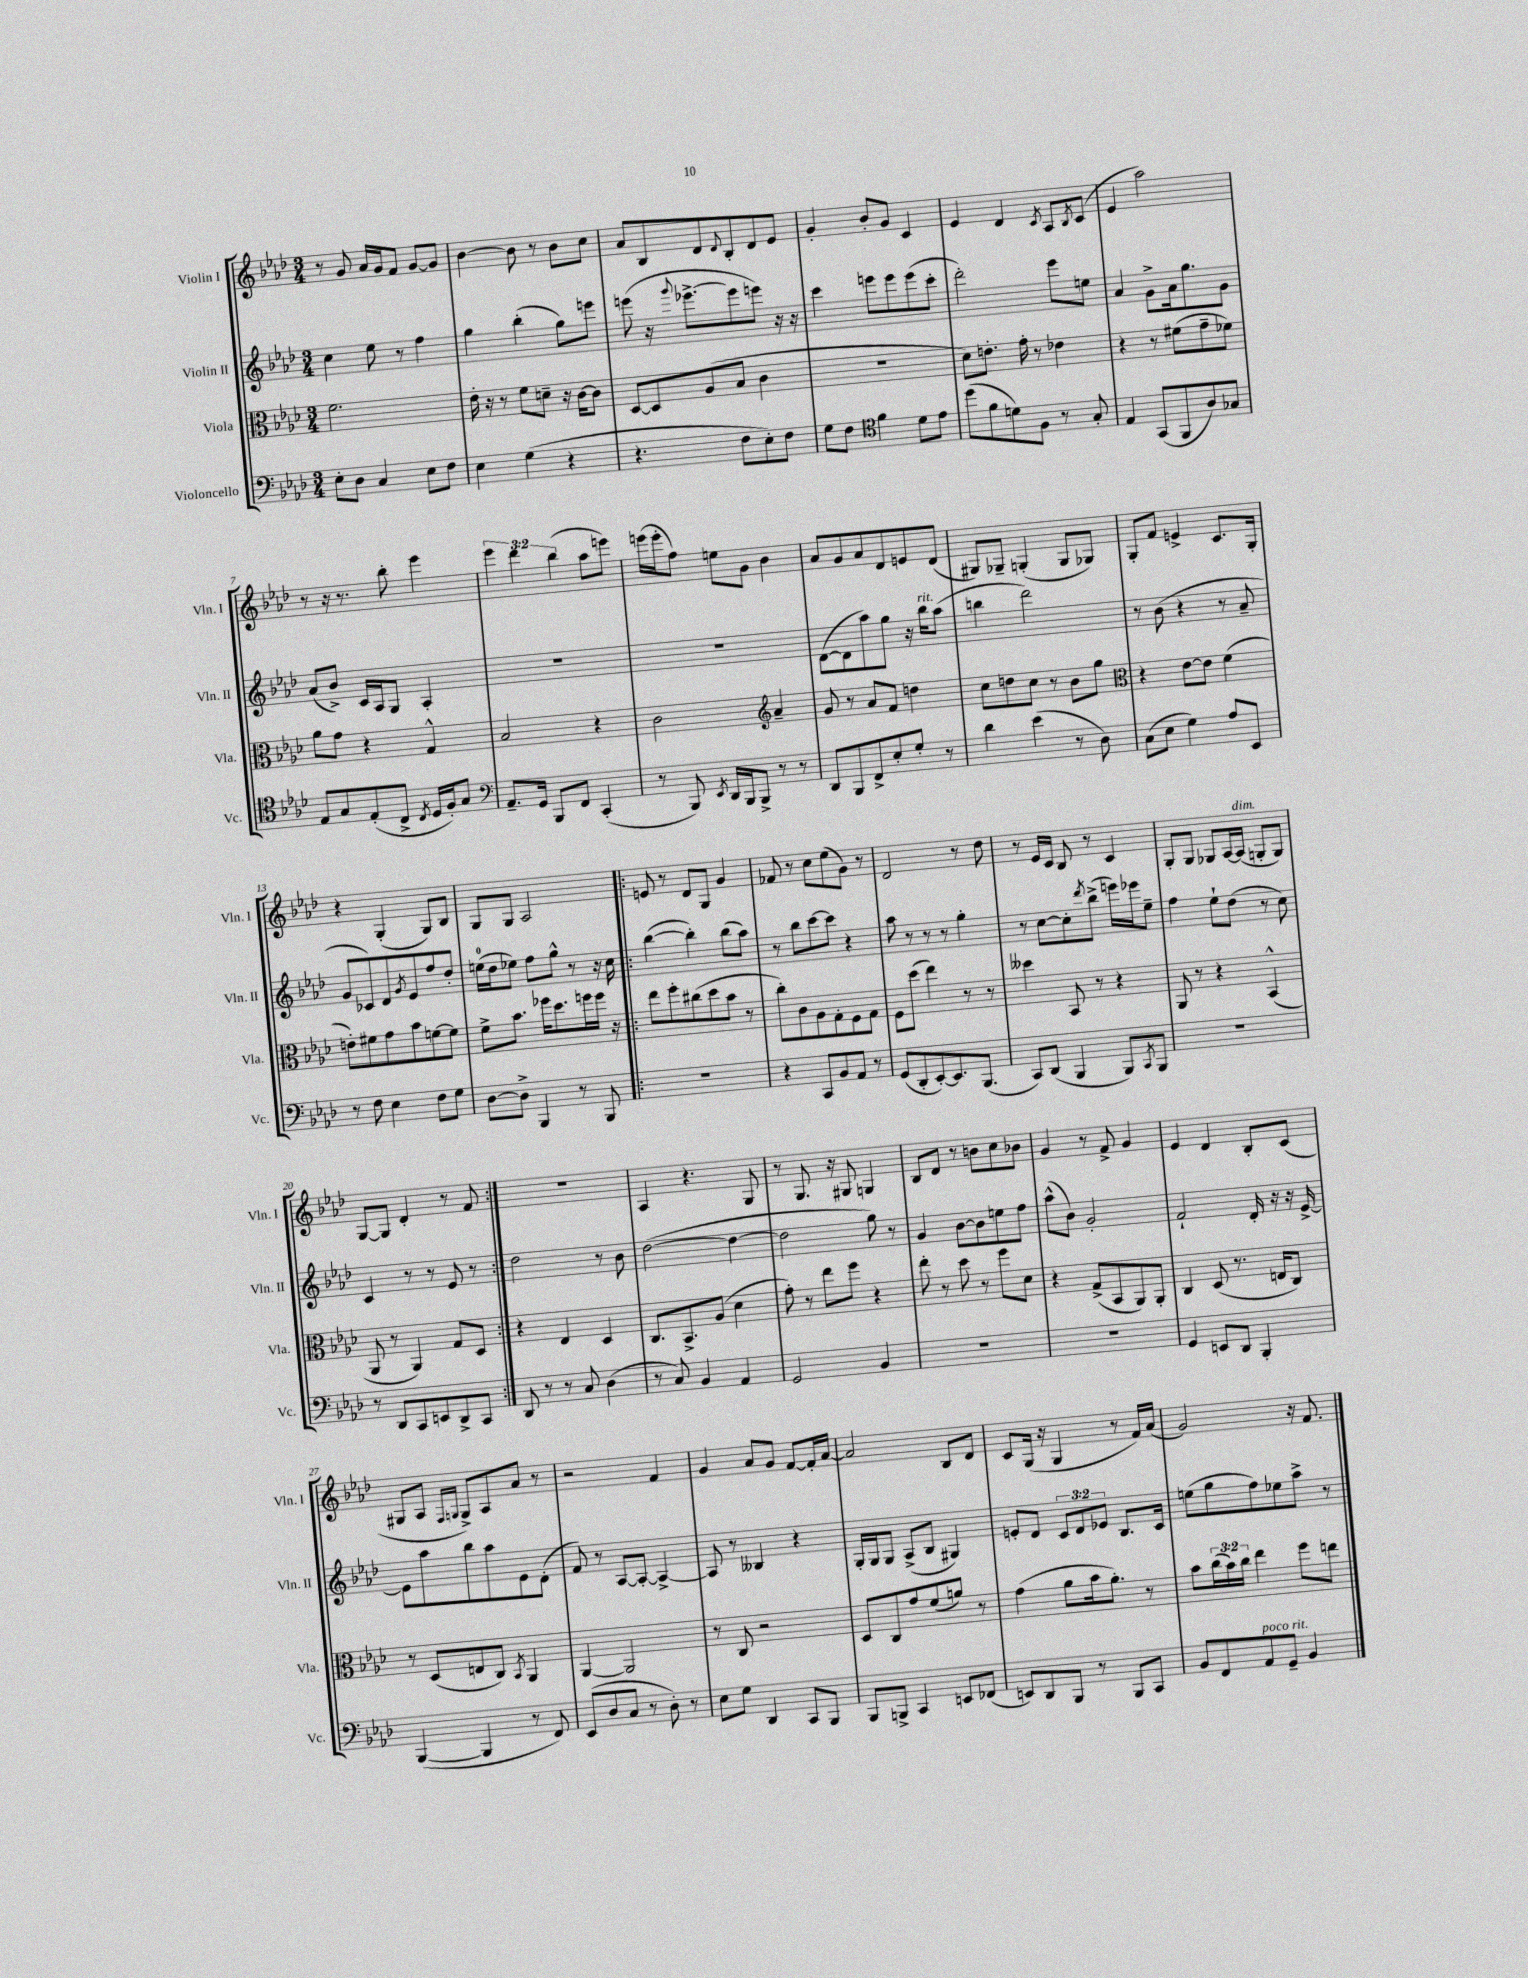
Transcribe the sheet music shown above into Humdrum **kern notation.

**kern	**kern	**kern	**kern
*staff4	*staff3	*staff2	*staff1
*clefF4	*clefC3	*clefG2	*clefG2
*k[b-e-a-d-]	*k[b-e-a-d-]	*k[b-e-a-d-]	*k[b-e-a-d-]
*M3/4	*M3/4	*M3/4	*M3/4
8E-'	2.f	4cc	8r
8D-	.	.	8g
4C	.	8ee-	16a-
.	.	.	16g
.	.	8r	8f
8E-	.	4ff	[8g
8F	.	.	8g]
=	=	=	=
4E-	16e-'	4gg	[4b-
.	16r	.	.
.	8r	.	.
(4G	8f	(4bb-'	8b-]
.	8d~	.	8r
4r	16r	8gg)	8b-
.	[16c	.	.
.	8c]	8eee	8cc
=	=	=	=
4.r	[8D-	(8eee	8a-
.	8D-]	16r	8B-
.	.	8qqggg	.
.	.	[8.eee-^	.
.	(8A-	.	8d-
.	.	.	8qqd-
8F	8B-	8eee-]	8B-'
8E-')	4c	8eee)	8d-
8F	.	16r	8e-
.	.	16r	.
=	=	=	=
8G	2.r	4ccc	4g'
8F	.	.	.
*clefC4	*	*	*
4f	.	8eee	8b-'
.	.	8eee	8g
8d-	.	(8eee	4c
8e-	.	8ccc'	.
=	=	=	=
(8dd-	8d-)	2ddd-')	4e-
8f	8.e'	.	.
8d)	.	.	4d-
.	16g'	.	.
8F	8r	.	.
.	.	.	8qc
8r	4e-	8eee-	8A-
.	.	.	8qB-
8G'	.	8ee	(8c
=	=	=	=
4E-	4r	4a-	4e-
(8GG	8r	8g^	2aa-)
8FF	(8f#	16a-	.
.	.	8.gg	.
8A-)	8g~	.	.
8G-	8f-)	8g	.
=	=	=	=
8E-	8a-	(8a-	8r
8G	8g	8b-^)	16r
.	.	.	8.r
(8E-'	4r	16c	.
.	.	16A-	.
8C^	.	8G	8bb-'
8qC	.	.	.
16D-	4G^^	4A-'	4eee-
16F')	.	.	.
8G	.	.	.
=	=	=	=
*clefF4	*	*	*
8.AA-~	2B-	2.r	6eee-
.	.	.	6ddd-
16GG	.	.	.
8BBB-	.	.	.
.	.	.	(6bb-
8FF	.	.	.
(4CC'	4r	.	8aa-
.	.	.	8eee)
=	=	=	=
8r	2c	2.r	(16eee
.	.	.	16eee'
8BBB-)	.	.	8ff)
8qEE-	.	.	.
16DD-	.	.	8ee
16BBB-	.	.	.
8BBB-^	.	.	8g
*	*clefG2	*	*
8r	4a-~	.	4b-
8r	.	.	.
=	=	=	=
8DD-	8g	([8d-	8a-
8BBB-	8r	8d-]	8g
8FF^	8a-	8aa-)	8a-
8E-'	8f	8gg	8d-
8G'	4dd	16r	8e
.	.	16bb-	.
8r	.	(8aa-	(8d-
=	=	=	=
4d-	8cc	4bb	8G#)
.	8dd	.	8G-~
(4e-	8cc	2ddd-)	(4G'
.	8r	.	.
8r	8b-	.	8G
8D-)	8gg	.	8G-)
=	=	=	=
*	*clefC3	*	*
(8C	4r	8r	8G'
8E-	.	(8b-	8f
4G)	[8e-	4r	4e^
.	8e-]	.	.
8A-	(4f	8r	8.c
8EE-	.	8a-~	.
.	.	.	16G'
=	=	=	=
8r	8e')	8g	4r
8F	8f#	8c-)	.
4E-	8g	8d-	(4G'
.	.	8qg	.
.	8b-	8e-	.
8F	[8f	8ff	8G)
8G	8f]	8dd-'	8B-
=	=	=	=
[8D-	8f^	(16ee	8G
.	.	16dd-	.
8D-^]	8.b-	8ee-)	8G
4BBB-	.	8ff	2A-
.	16ff-	.	.
.	8.dd-	8gg^^	.
8r	.	8r	.
.	16ff	.	.
8BBB-	16ff	16r	.
.	16r	16cc	.
=!|:	=!|:	=!|:	=!|:
2.r	8ee-	([4bb-	8e
.	8ff'	.	8r
.	(8cc#	4bb-'])	8d-
.	8dd-	.	8G
.	8b-	(8bb-	4g
.	8r	8aa-)	.
=	=	=	=
4r	8cc')	8r	8f-
.	8c	8bb-	8r
8CC	8A-	[8ccc	8cc
8BB-	8G'	8ccc]	(8ee-
8AA-	8F	4r	8g)
8r	8G	.	8r
=	=	=	=
(8GG	8F	8aa-	2d-
8DD-'	(8dd-	8r	.
[8EE-')	4ee-)	8r	.
8.EE-]	.	8r	.
.	8r	4gg'	8r
(8.BBB-	.	.	.
.	8r	.	8dd-
=	=	=	=
8CC)	4dd--	8r	8r
(8DD-	.	[8cc	16e-
.	.	.	16c
4BBB-	8BB-	8cc']	8B-
.	.	8qddd-	.
.	8r	(8bb-^	8r
8BBB-)	4r	16eee)	4c
.	.	16eee-	.
8qCC	.	.	.
8BBB-	.	8ee-~	.
=	=	=	=
2.r	8AA-	4ff	8G'
.	8r	.	8G
.	4r	8ee-`	8G-
.	.	(8dd-	[16A-
.	.	.	(16A-]
.	(4BB-^^	8r	8G'
.	.	8cc)	8G)
=	=	=	=
8r	8AA-	4c	[8G
8DD-	8r	.	8G]
8CC	4AA-)	8r	4d-'
8EE	.	8r	.
8DD-^	8G	8e-	8r
8CC	8D-	8r	8f
=:|!	=:|!	=:|!	=:|!
8DD-	4r	2dd-	2.r
8r	.	.	.
8r	4E-	.	.
8C	.	.	.
(4D-	4D-	8r	.
.	.	8b-	.
=	=	=	=
8r	8.C	([2dd-	4A-
8C)	.	.	.
.	8.BB-^	.	.
4BB-	.	.	4.r
.	(8A-	.	.
4AA-	4d-	4dd-_	.
.	.	.	8G
=	=	=	=
2GG	8g')	2dd-]	8r
.	8r	.	8.G
.	8ee-	.	.
.	.	.	16r
.	8ff	.	8G#
4BB-	4r	8gg)	4G
.	.	8r	.
=	=	=	=
2.r	8ee-'	4g	8B-
.	8r	.	8d-
.	8dd-	[8b-	8r
.	8r	8b-]	8b
.	8ff	8ee	8cc
.	8d-	8ff	8b-
=	=	=	=
2.r	4r	(8aa-^^	4g
.	.	8b-)	.
.	(8G^	2g'	8r
.	8BB-	.	8f^
.	8AA-)	.	4g
.	8AA-'	.	.
=	=	=	=
4GG	4C	2f`	4e-
8EE	(8D-	.	4d-
8DD-	8.r	.	.
4BBB-'	.	16d-'	8B-'
.	16E	16r	.
.	8C)	16r	(8c
.	.	[16e-^	.
=	=	=	=
([4BBB-	8r	8e-]	8G#
.	(8D-	8aa-	8A-
.	.	.	16qqF
.	.	.	16qqG
4BBB-]	8E	8bb-	8G^)
.	8C)	8aa-	8A-
.	8qBB-	.	.
8r	4AA-	8e-	8a-
8FF)	.	(8d-'	8r
=	=	=	=
(8EE-	[4AA-	8f)	2r
8D-	.	8r	.
8C	2AA-]	[8A-	.
8r	.	8A-'_	.
8D-')	.	4A-^_	4f
8r	.	.	.
=	=	=	=
8E-	8r	8A-]	4g
8G	8C	8r	.
4DD-	2r	4B--	8a-
.	.	.	8g
8CC	.	4r	[8f
8BBB-	.	.	16f']
.	.	.	[16a-
=	=	=	=
8BBB-	8D-	16G'	2a-]
.	.	16G	.
8BBB^	8C	8G	.
4CC	8g	(8A-^	.
.	(8f	8B-	.
8EE	8a)	4G#)	8B-
(8FF-	8r	.	8d-
=	=	=	=
8EE)	(4g	8e'	8c
8DD-	.	8d-	(16G
.	.	.	16r
8BBB-	8a-	12c	4G
.	.	12d-	.
8r	16b-	.	.
.	.	12e-	.
.	8.a-')	.	.
8BBB-	.	8.B-	8r
8CC	8r	.	16f)
.	.	16c	(16a-
=	=	=	=
8BB-	8b-	(8ee	2g)
8FF	(24cc	8gg	.
.	24b-)	.	.
.	24cc	.	.
8AA-	4ee-	8ff)	.
8GG~	.	8ee-	.
4BB-	8ff	8aa-^	16r
.	.	.	8.f
.	8ee	8r	.
==	==	==	==
*-	*-	*-	*-
